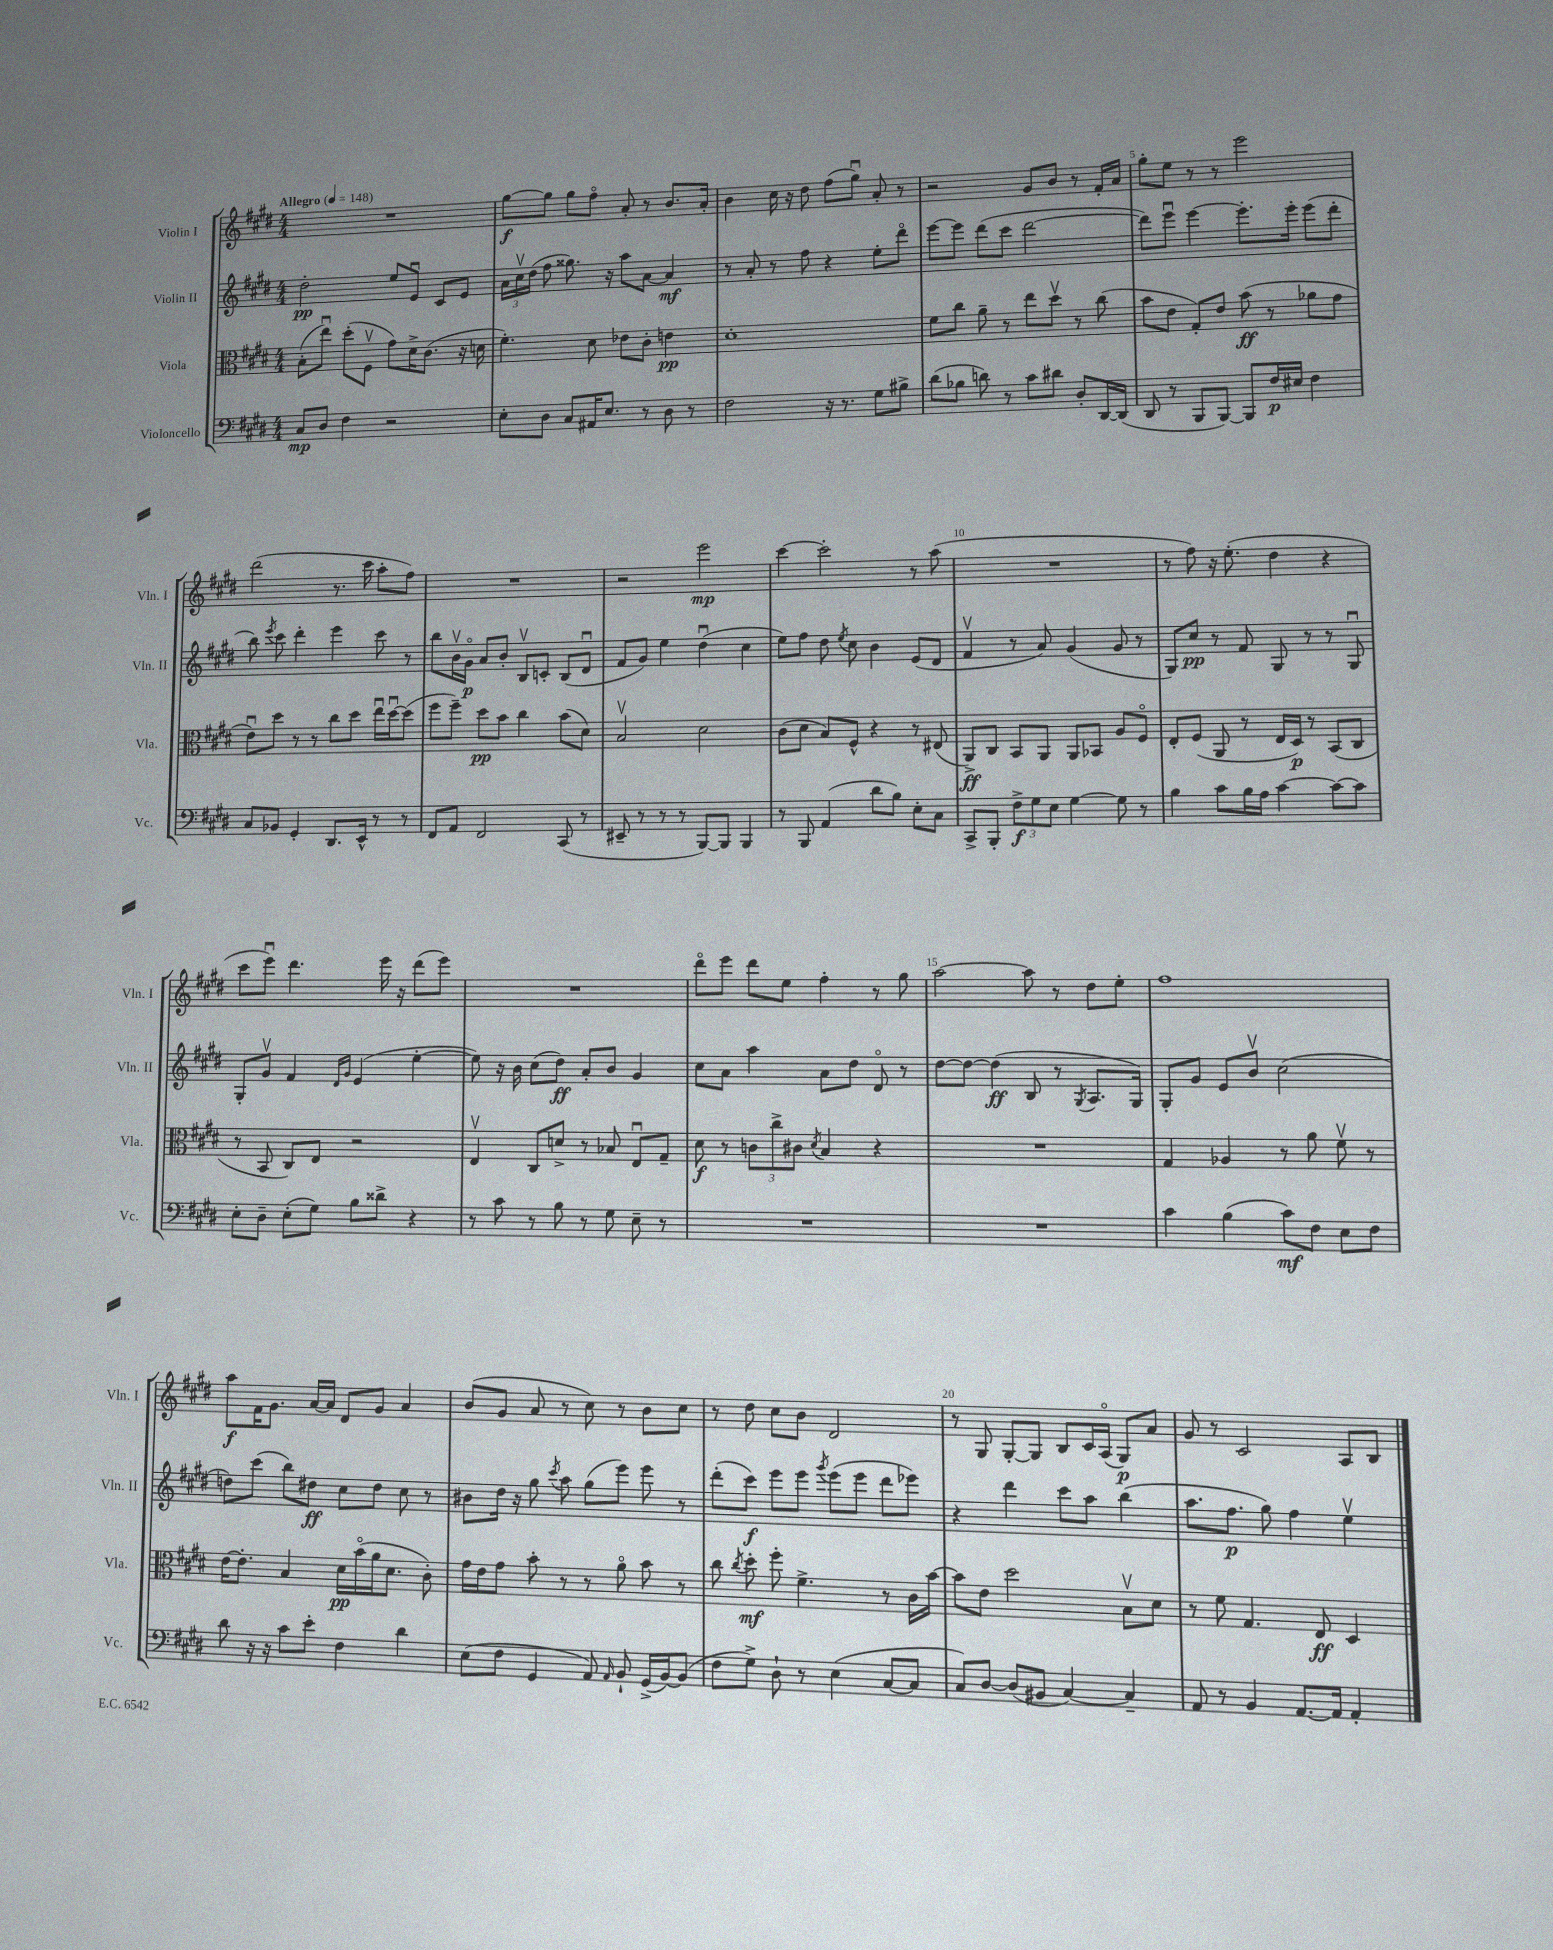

**kern	**kern	**kern	**kern
*staff4	*staff3	*staff2	*staff1
*clefF4	*clefC3	*clefG2	*clefG2
*k[f#c#g#d#]	*k[f#c#g#d#]	*k[f#c#g#d#]	*k[f#c#g#d#]
*M4/4	*M4/4	*M4/4	*M4/4
*MM148	*MM148	*MM148	*MM148
8C#/L	(8B'\L	2dd#'\	1r
8D#/J	8eeu\J)	.	.
4F#\	(8dd#'\L	.	.
.	8F#v\J	.	.
2r	8g#\L)	8ee/L	.
.	16d#^\K	8eu/J	.
.	(8.c#\J	.	.
.	.	8c#/L	.
.	16r	8e/J	.
.	16d\	.	.
=	=	=	=
8E'\L	4.f#'\)	24a\LL	[8gg#\L
.	.	24cc#v\	.
.	.	(24dd#\JJ	.
8D#\J	.	8ff#\	8gg#\]J
8C#/L	.	8.gg##\)	8gg#\L
16AA#/K	8d#\	.	8ff#o\J
8.E/J	.	16r	.
.	8e-\L	8aa\L	8a'/
8r	8c#'\J	[8a\J	8r
8D#\	4e\	4a/]	8.b/L
8r	.	.	.
.	.	.	16a'/Jk
=	=	=	=
2F#\	1d#'	8r	4b\
.	.	8a'/	.
.	.	8r	16cc#\
.	.	.	16r
.	.	8ff#\	8dd#\
16r	.	4r	(8ff#\L
8.r	.	.	.
.	.	.	8gg#u\J)
8G#\L	.	8ee'\L	8a'/
8B#^\J	.	8ddd#o\J	8r
=	=	=	=
(8d#\L	8f#\L	[8eee\L	2r
8B-\J	8cc#\J	8eee\]J	.
8d\)	8a~\	(8ddd#\L	.
8r	8r	8ccc#\J	.
8c#\L	8ee\L	[2ddd#\	8g#/L
8d#\J	8dd#v\J	.	8b/J
8D#'/L	8r	.	8r
[16DD#/L	(8cc#\	.	16f#'/LL
(16DD#/]JJ	.	.	16a/JJ
=	=	=	=
8DD#/	8b\L	8ddd#\]L)	8gg#'\L
8r	8e\J	8eeeu\J	8ee\J
8BBB/L	8G#'/L)	[4eee\	8r
[8BBB/J)	8e/J	.	8r
8BBB/]L	(8b\	8.eee'\]L	2eee\
16F#/L	8r	.	.
16E#/JJ	.	16eee'\Jk	.
4F#\	8a-\L	(8eee\L	.
.	8g#\J	8ddd#'\J	.
=	=	=	=
8C#/L	8eu\L)	8bb\)	(2ddd#\
.	.	8qeee/	.
8BB-/J	8dd#\J	8ccc#\	.
4GG#'/	8r	4ddd#'\	.
.	8r	.	.
8.DD#/L	8cc#\L	4eee\	8.r
.	8dd#\J	.	.
16EE^^/Jk	.	.	16ccc#\
8r	16eeu\LL	8ccc#\	8aa'\L
.	[16dd#u\J	.	.
8r	(8dd#\]J	8r	8ff#\J)
=	=	=	=
8FF#/L	8ff#\L	8bb\L	1r
8AA/J	8ff#~\J)	16bv\L	.
.	.	16g#o\JJ	.
2FF#/	8dd#\L	8a/L	.
.	8b\J	8b'/J	.
.	4cc#\	8Bv/L	.
.	.	8c'/J	.
(8CC#/	(8b\L	(8B/L	.
8r	8d#\J)	8d#u/J	.
=	=	=	=
8EE#~/	2Bv/	8f#/L	2r
8r	.	8g#/J)	.
8r	.	4ee\	.
8r	.	.	.
[8BBB/L)	2d#\	(4dd#u\	2eee\
8BBB/]J	.	.	.
4BBB/	.	4cc#\	.
=	=	=	=
8r	(8c#\L	8ee\L)	[4ccc#\
8BBB/	8d#\J	8ff#\J	.
(4AA/	8B/L)	8dd#\	2ccc#'\]
.	.	8qee/	.
.	8F#^^/J	8cc#\	.
8d#\L	4r	4b\	.
8B\J)	.	.	.
8E'\L	8r	(8e/L	8r
8C#\J	(8E#/	8d#/J	(8aa\
=	=	=	=
8CC#^/L	8AA^/L)	4f#v/	1r
8BBB'/J	8C#/J	.	.
12F#^\L	8BB/L	8r	.
12G#\	.	.	.
.	8AA/J	8a/)	.
12E\J	.	.	.
[4G#\	8AA/L	(4g#/	.
.	8BB-/J	.	.
8G#\]	8A/L	8g#/	.
8r	8F#o/J	8r	.
=	=	=	=
4B\	8E'/L	8G#/L)	8r
.	(8F#/J	8cc#/J	8ff#\)
8c#\L	8AA/	8r	16r
.	.	.	(8.ee'\
16B\L	8r	8f#/	.
16A\JJ	.	.	.
[4c#\	16E/LL	8G#/	4dd#\
.	16D#/JJ)	.	.
.	8r	8r	.
8c#\_L	(8BB/L	8r	4r
8c#\]J	8C#/J	8G#u/	.
=	=	=	=
8E'\L	8r	8G#'/L	8ccc#\L
8D#~\J	8BB/	8g#v/J	8eeeu\J)
(8E'\L	8C#/L)	4f#/	4.ddd#\
8G#\J)	8E/J	.	.
.	.	16qqd#/LL	.
.	.	16qqg#/JJ	.
8B\L	2r	(4e/	.
8d##^\J	.	.	16eee\
.	.	.	16r
4r	.	[4ee'\	(8ddd#\L
.	.	.	8eee\J)
=	=	=	=
8r	4Ev/	8ee\])	1r
8c#\	.	16r	.
.	.	16b\	.
8r	8C#/L	(8cc#\L	.
8B\	8d^/J	8dd#\J)	.
8r	8r	8a'/L	.
8G#\	8B-/	8b/J	.
8E~\	8Eu/L	4g#/	.
8r	8G#~/J	.	.
=	=	=	=
1r	8d#\	8cc#\L	8ddd#o\L
.	8r	8a\J	8eee\J
.	12c\L	4aa\	8ddd#\L
.	12cc#^\	.	.
.	.	.	8ee\J
.	12c#\J	.	.
.	8qd#/	.	.
.	4B/	8a\L	4ff#'\
.	.	8dd#\J	.
.	4r	8d#o/	8r
.	.	8r	8gg#\
=	=	=	=
1r	1r	[8dd#\L	[2aa\
.	.	8dd#\_J	.
.	.	(4dd#\]	.
.	.	8B/	8aa\]
.	.	8r	8r
.	.	8qG#/	.
.	.	8.A/L	8dd#\L
.	.	.	8ee'\J
.	.	16G#/Jk)	.
=	=	=	=
4c#\	4G#/	8G#'/L	1ff#
.	.	8g#/J	.
(4B\	4A-/	8e/L	.
.	.	8bv/J	.
8c#\L)	8r	(2cc#\	.
8F#\J	8a\	.	.
8E\L	8f#v\	.	.
8F#\J	8r	.	.
=	=	=	=
8d#\	[16e\LK	8dd\L)	8aa\L
.	8.e'\]J	.	.
16r	.	(8ccc#\J	16f#\K
16r	.	.	8.g#\J
8c#\L	4B/	8bb\L)	.
8e'\J	.	8dd#\J	[16a/LL
.	.	.	16a/]JJ
4F#\	16d#\LL	8cc#\L	8d#/L
.	(16bo\	.	.
.	16a\J	8dd#\J	8g#/J
.	8.d#\J	.	.
4d#\	.	8cc#\	4a/
.	8c#'\)	8r	.
=	=	=	=
(8E\L	16g#\LL	8b#\L	(8b/L
.	16e\J	.	.
8F#\J	8g#\J	16dd#\Jk	8g#/J
.	.	16r	.
4GG#/	8b'\	8gg#\	8a/
.	.	8qccc#/	.
.	8r	8aa\	8r
8AA/)	8r	(8gg#\L	8cc#\)
16qqAA/	.	.	.
8BB`/	8ao\	8eee\J)	8r
(16GG#^/LL	8b\	8eee\	8b\L
[16BB/J)	.	.	.
(8BB/]J	8r	8r	8cc#\J
=	=	=	=
8F#\L	8cc#\	(8ddd#'\L	8r
.	8qcc#/	.	.
8G#^\J)	8dd#'\	8ccc#\J)	8dd#\
8D#`\	8ff#'\	8eee\L	8cc#\L
8r	4.f#^\	8eee\J	8b\J
.	.	8qggg#/	.
(4E\	.	(8eee\L	2d#/
.	.	8eee\J	.
[8C#/L	8r	8ddd#\L	.
8C#/]J	16c#\LL	8eee-\J)	.
.	[16b\JJ	.	.
=	=	=	=
8C#/L)	8b\]L	4r	8r
[8D#/J	8e\J	.	8G#/
(8D#/]L	2dd#\	4ddd#\	[8G#'/L
8BB#/J	.	.	8G#/]J
[4C#/)	.	8ccc#\L	8B/L
.	.	8aa\J	16c#/L
.	.	.	(16Ao/JJ
4C#~/]	8Bv\L	(4bb\	8G#/L)
.	8d#\J	.	8a/J
=	=	=	=
8AA/	8r	8.aa\L	8g#/
8r	8f#\	.	8r
.	.	8.ff#\J	.
4BB/	4.G#/	.	2c#/
.	.	8gg#\)	.
[8.AA/L	.	4ff#\	.
.	8E/	.	.
16AA/]Jk	.	.	.
4AA'/	4D#/	4eev\	8A/L
.	.	.	8B/J
==	==	==	==
*-	*-	*-	*-
